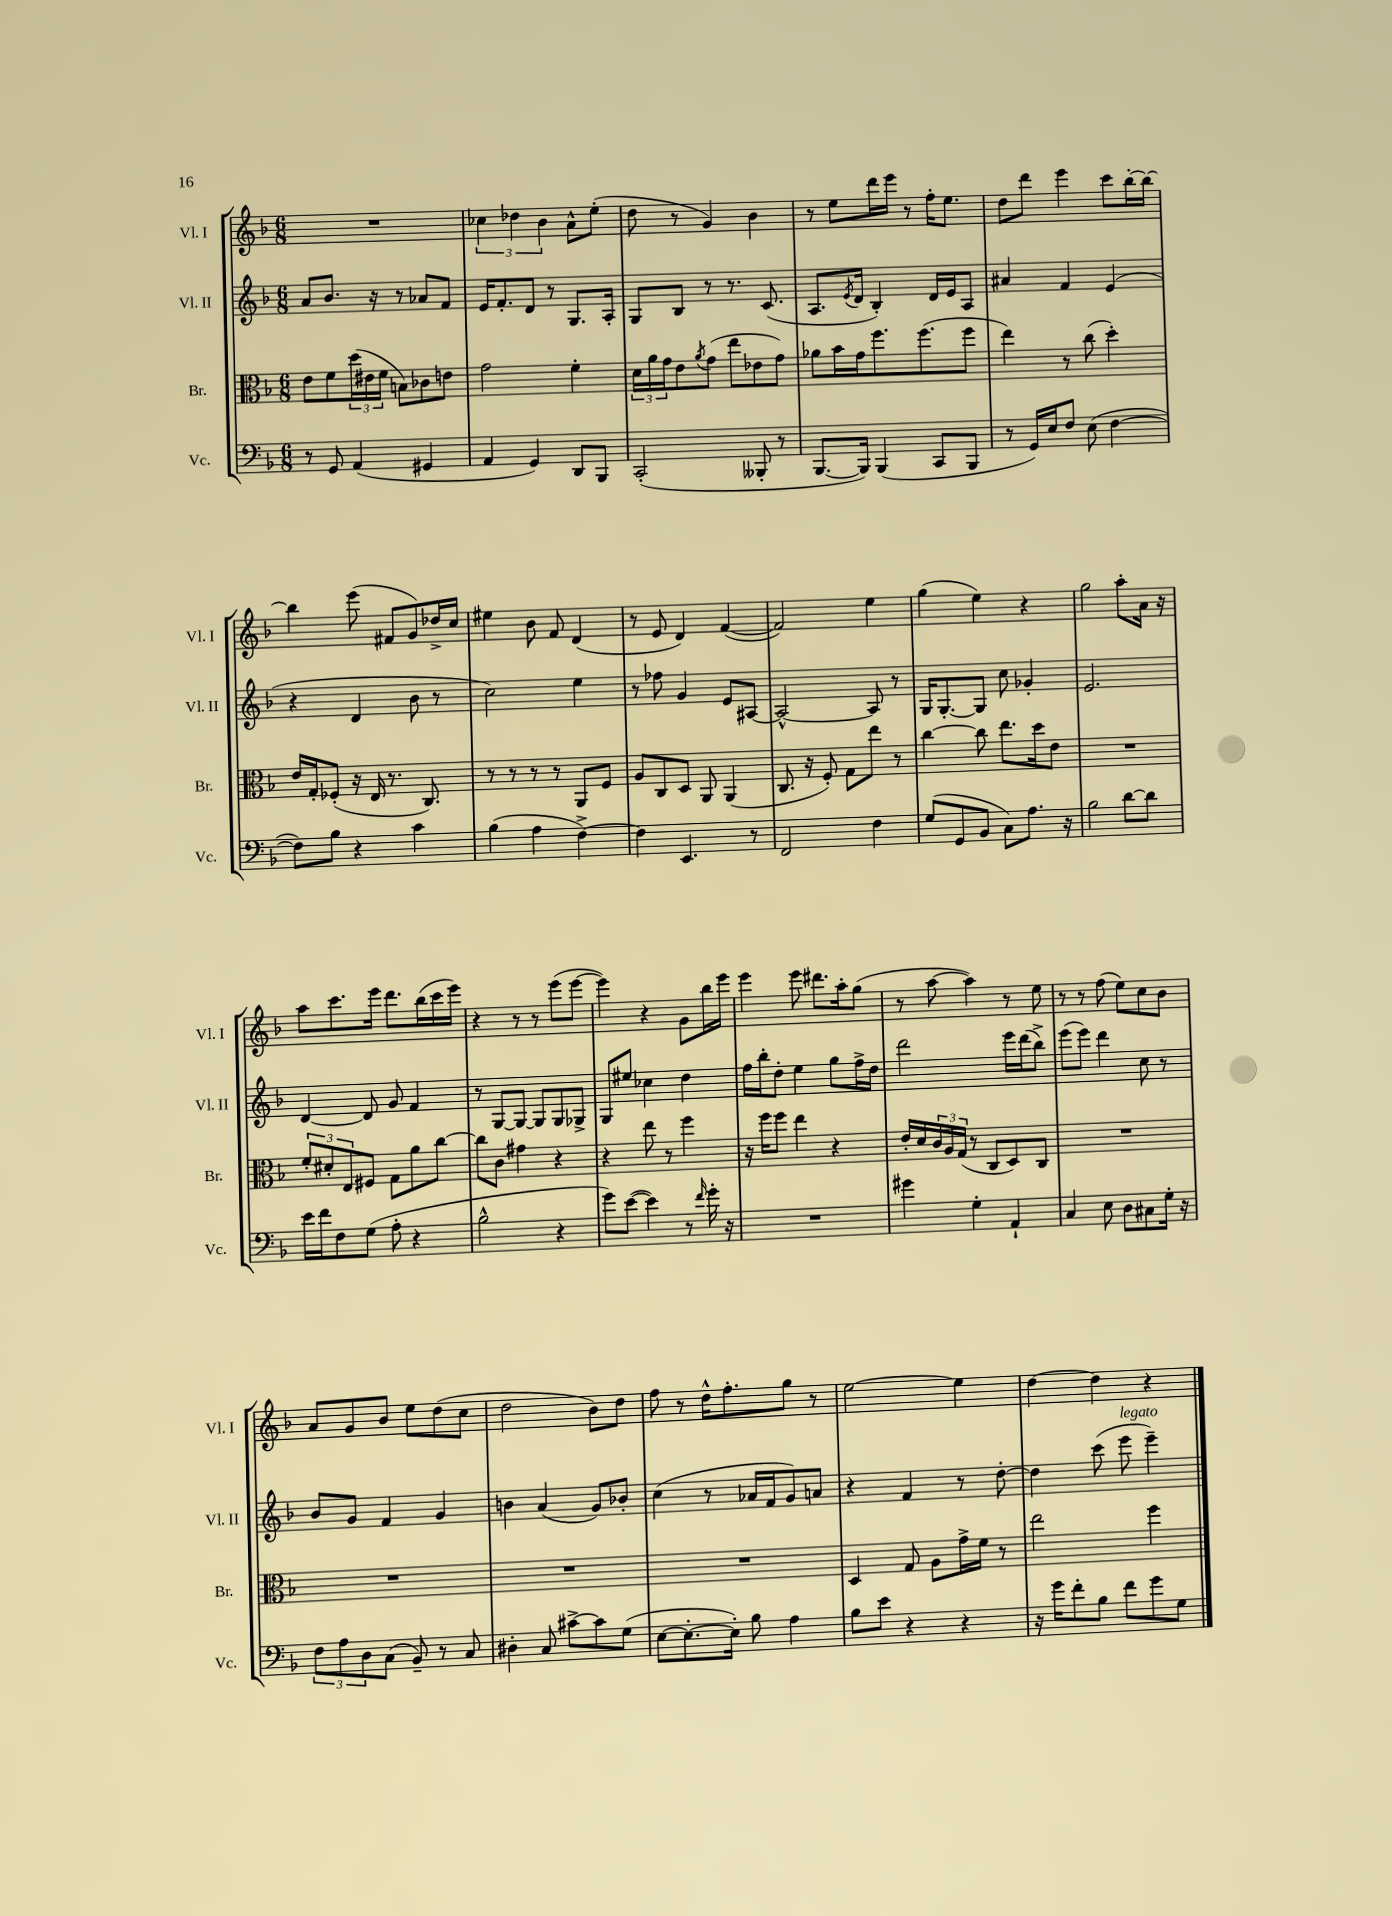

**kern	**kern	**kern	**kern
*staff4	*staff3	*staff2	*staff1
*clefF4	*clefC3	*clefG2	*clefG2
*k[b-]	*k[b-]	*k[b-]	*k[b-]
*M6/8	*M6/8	*M6/8	*M6/8
8r	8e\L	8a/L	2.r
8GG/	8f\	8.b-/J	.
(4AA/	(24dd\L	.	.
.	24e#\	.	.
.	.	16r	.
.	24f\JJ	.	.
.	8B\L)	8r	.
4GG#/	8c-\	8a-/L	.
.	8e\J	8f/J	.
=	=	=	=
4AA/	2g\	16e/LK	6cc-\
.	.	8.f'/	.
.	.	.	6dd-\
4GG/)	.	8d/J	.
.	.	.	6b-\
.	.	8r	.
8DD/L	4f'\	8.G/L	8a^^\L
8BBB-/J	.	.	(8ee'\J
.	.	16A'/Jk	.
=	=	=	=
(2CC'/	24d\LL	8G/L	8dd\
.	24a\	.	.
.	24g\J	.	.
.	8e\	8B-/J	8r
.	8qa/	.	.
.	(8g\J	8r	4g/)
.	8ee\L	8.r	.
8BBB--'/	8e-\	.	4b-\
.	.	(8.c/	.
8r	8g\J)	.	.
=	=	=	=
[8.BBB-/L	8a-\L	8.A/L	8r
.	16b-\L	.	8ee\L
.	.	8qe/	.
16BBB-/]Jk)	16g\J	16d/Jk	.
(4BBB-/	8.ff\	4B-'/)	16ddd\L
.	.	.	16eee\JJ
.	.	.	8r
.	(8.ff\	.	.
8CC/L	.	16d/LL	16ff'\LK
.	.	16e/J	8.ee\J
8BBB-/J	8ff\J	8A/J	.
=	=	=	=
8r	4ee\)	4a#/	8dd\L
16GG/LL)	.	.	8ddd\J
16E/J	.	.	.
8F/J	8r	4f/	4eee\
(8E\	(8cc\	.	.
[4F\	4dd'\)	(4e/	8ccc\L
.	.	.	[16bb-'\L
.	.	.	16bb-\_JJ
=	=	=	=
8F\]L)	16e/LL	4r	4bb-\]
.	16G'/J	.	.
8B-\J	(8F-'/J	.	.
4r	16r	4d/	(8eee\
.	16E/	.	.
.	8.r	.	8f#/L
4c\	.	8b-\	8g/)
.	8.C/)	.	.
.	.	8r	16dd-^/L
.	.	.	16cc/JJ
=	=	=	=
(4B-\	8r	2cc\)	4ee#\
.	8r	.	.
4A\	8r	.	8b-\
.	8r	.	8f/
[4F^\)	8AA/L	4ee\	(4d/
.	8F/J	.	.
=	=	=	=
4F\]	8A/L	8r	8r
.	8C/	8ff-\	8e/
4.EE/	8D/J	4g/	4d/)
.	8AA/	.	.
.	(4AA/	8e/L	([4f/
8r	.	[8A#/J	.
=	=	=	=
2FF/	8.C/	2A#^^/_	2f/])
.	16r	.	.
.	8F'/)	.	.
.	8G\L	.	.
4F\	8ee\J	8A#/]	4ee\
.	8r	8r	.
=	=	=	=
(8G/L	[4cc\	16G/LK	(4gg\
.	.	[8.G'/	.
8GG/	.	.	.
8BB-/J	8cc\]	8G/]J	4ee\)
8C\L)	8.ee\L	8cc\	.
8.A\J	.	4g-'/	4r
.	16dd\k	.	.
.	8e\J	.	.
16r	.	.	.
=	=	=	=
2B-\	2.r	2.e/	2gg\
[8d\L	.	.	8aa'\L
8d\]J	.	.	16a\Jk
.	.	.	16r
=	=	=	=
16e\LL	12f'/L	[4d/	8aa\L
16f\J	.	.	.
.	12d#'/	.	.
8F\	.	.	8.ccc\
.	12E/	.	.
(8G\J	8F#/J	8d/]	.
.	.	.	16eee\Jk
8A'\	8G\L	8g/	8.ddd\L
4r	8a\	4f/	.
.	.	.	(16bb-\L
.	[8cc\J	.	16ccc\
.	.	.	16eee\JJ)
=	=	=	=
2B-^^\	8cc\]L	8r	4r
.	8c\J	[8G/L	.
.	4g#\	8G/_J	8r
.	.	8G/]L	8r
4r	4r	8G/	(8eee\L
.	.	8G-^/J	[8eee\J
=	=	=	=
8g\L)	4r	8G/L	4eee\])
([8e\J	.	8ee#/J	.
4e\])	8ee\	4cc-\	4r
.	8r	.	.
8r	4ff\	4dd\	8g\L
16qqf/	.	.	.
16g'\	.	.	16bb-\L
16r	.	.	16eee\JJ
=	=	=	=
2.r	16r	16ff\LL	4eee\
.	16ff\LK	16bb-'\J	.
.	8ff\J	8dd'\J	.
.	4ee\	4ee\	8eee\
.	.	.	8.ddd#\L
.	4r	8gg\L	.
.	.	.	16aa'\k
.	.	16ff^\L	(8gg\J
.	.	16dd\JJ	.
=	=	=	=
4g#\	16e'/LL	2ddd\	8r
.	16d/	.	.
.	24c/	.	[8aa\
.	24A/	.	.
.	(24G/JJ	.	.
4G'\	8r	.	4aa\])
.	8C/L	.	.
4AA`/	8D/)	16eee\LL	8r
.	.	(16ddd\J	.
.	8C/J	8bb-^\J)	8ee\
=	=	=	=
4C/	2.r	(8eee\L	8r
.	.	8eee\J)	8r
8E\	.	4ddd\	(8ff\
8D\L	.	.	8ee\L)
8C#\	.	8cc\	8cc\
16G'\Jk	.	8r	8b-\J
16r	.	.	.
=	=	=	=
12F\L	2.r	8b-/L	8a/L
12A\	.	.	.
.	.	8g/J	8g/
12D\	.	.	.
(8C\J	.	4f/	8b-/J
8BB-~/)	.	.	8ee\L
8r	.	4g/	(8dd\
8C/	.	.	8cc\J
=	=	=	=
4D#'\	2.r	4b\	2dd\
8C/	.	(4a/	.
[8c#^\L	.	.	.
8c#\]	.	8g/L)	8b-\L)
(8G\J	.	8b-'/J	8dd\J
=	=	=	=
[8E\L	2.r	(4cc\	8ff\
8.E'\_	.	.	8r
.	.	8r	16dd^^\LK
16E'\]Jk)	.	.	8.ff'\
8B-\	.	16a-/LL	.
.	.	16f/J	.
4A\	.	8g/)	8gg\J
.	.	8a/J	8r
=	=	=	=
8B-\L	4D/	4r	[2ee\
8e\J	.	.	.
4r	8G/	4f/	.
.	8A\L	.	.
4r	16g^\L	8r	4ee\]
.	16f\JJ	.	.
.	8r	[8dd'\	.
=	=	=	=
16r	2ee\	4dd\]	[4dd\
16g\LK	.	.	.
8f'\	.	.	.
8B-\J	.	(8ccc\	4dd\]
8f\L	.	8eee\	.
8g\	4ff\	4eee~\)	4r
8G\J	.	.	.
==	==	==	==
*-	*-	*-	*-
